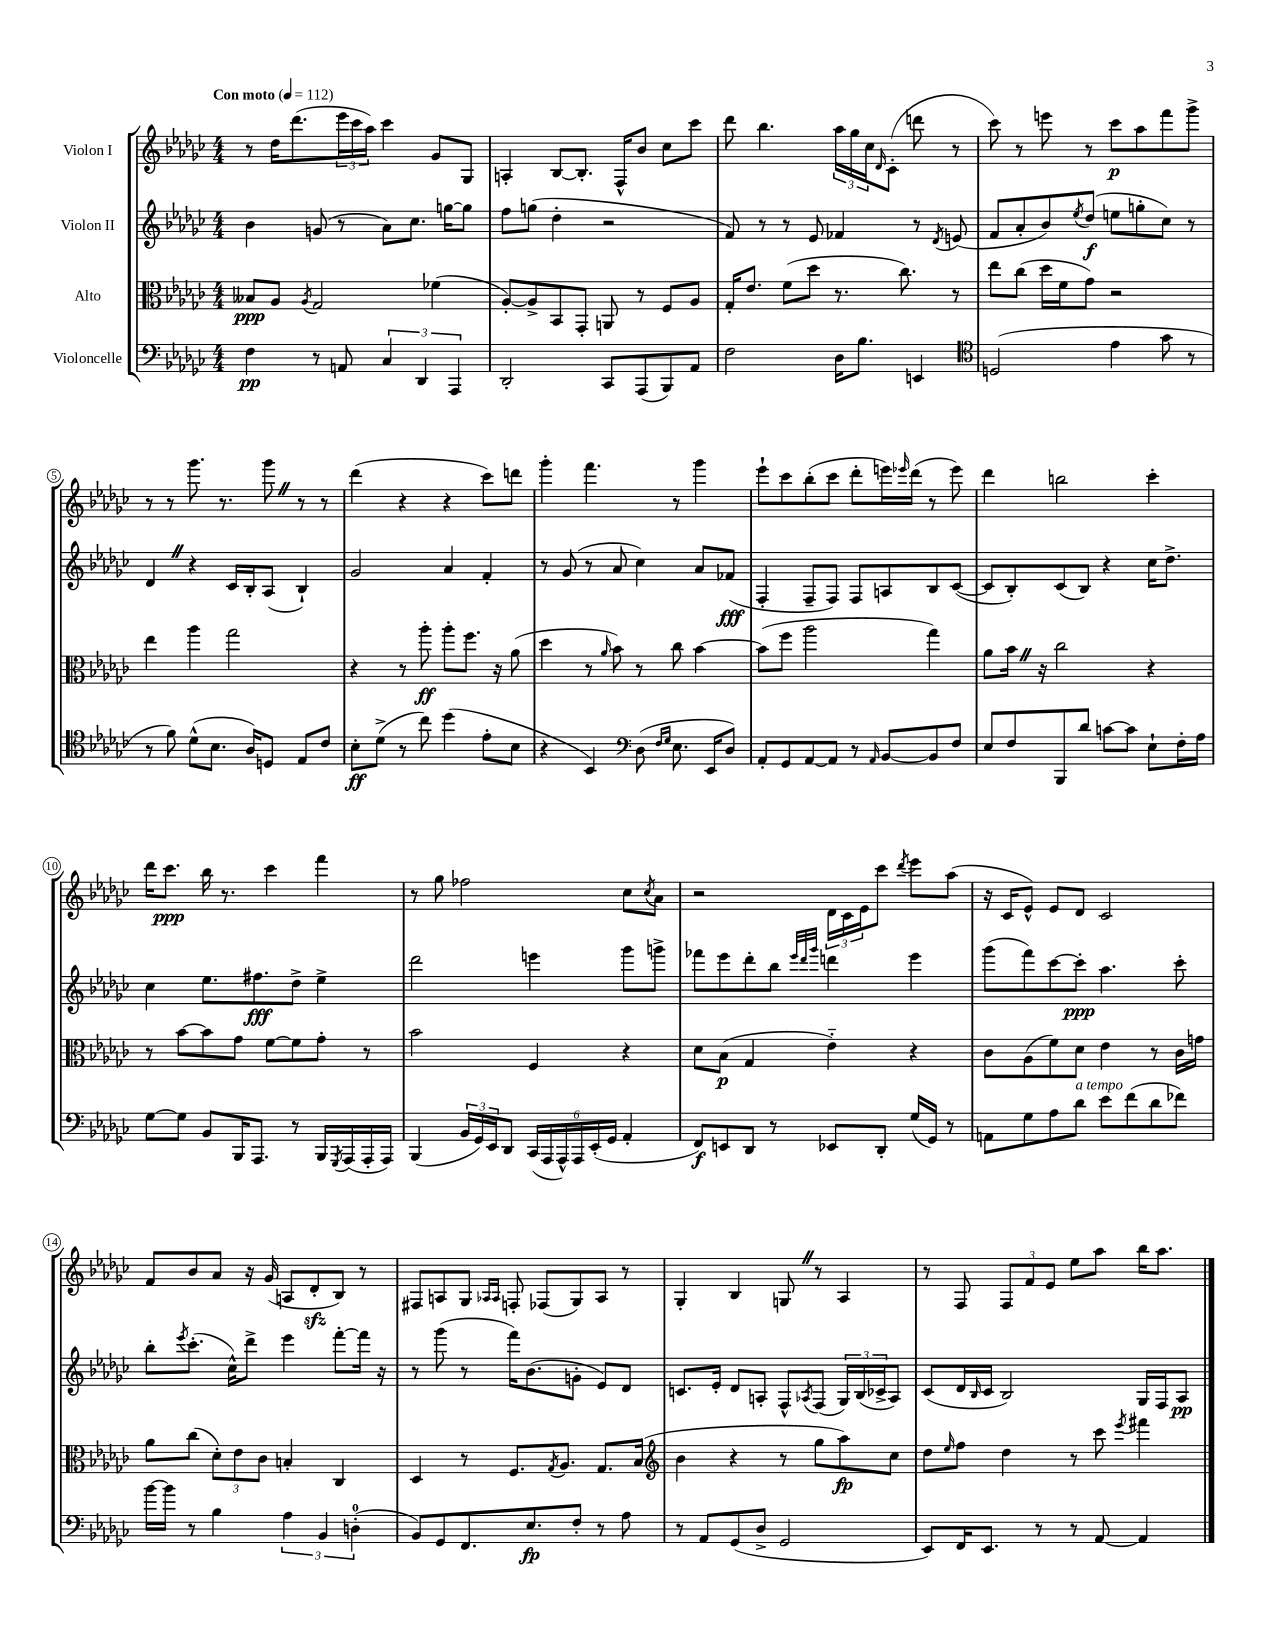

**kern	**kern	**kern	**kern
*staff4	*staff3	*staff2	*staff1
*clefF4	*clefC3	*clefG2	*clefG2
*k[b-e-a-d-g-c-]	*k[b-e-a-d-g-c-]	*k[b-e-a-d-g-c-]	*k[b-e-a-d-g-c-]
*M4/4	*M4/4	*M4/4	*M4/4
*MM112	*MM112	*MM112	*MM112
4F\	8B--/L	4b-\	8r
.	8A-/J	.	16dd-\LK
.	.	.	(8.ddd-\
.	8qA-/	.	.
8r	2G-/	(8g/	.
8AA/	.	8r	24eee-\L
.	.	.	24ccc-\
.	.	.	24aa-\JJ)
6C-/	.	8a-\L)	4ccc-\
.	.	8.cc-\J	.
6DD-/	.	.	.
.	(4f-\	.	8g-/L
.	.	[16gg\LK	.
6AAA-/	.	.	.
.	.	8gg\]J	8G-/J
=	=	=	=
2DD-'/	[8A-'/L)	8ff\L	4A'/
.	8A-^/]	(8gg\J	.
.	8BB-/	4dd-'\	[8B-/L
.	8GG-'/J	.	8.B-'/]J
8CC-/L	8AA/	2r	.
.	.	.	16F^^/LK
(8AAA-/	8r	.	8b-/J
8BBB-/)	8F/L	.	8cc-\L
8AA-/J	8A-/J	.	8ccc-\J
=	=	=	=
2F\	16G-'/LK	8f/)	8ddd-\
.	8.e-/J	.	.
.	.	8r	4.bb-\
.	(8f\L	8r	.
.	8dd-\J	8e-/	.
16D-\LK	8.r	4f-/	24aa-\LL
.	.	.	24gg-\
8.B-\J	.	.	.
.	.	.	24cc-\J
.	.	.	16qqd-/
.	.	.	(8c-'\J
.	8.cc-\)	.	.
4EE/	.	8r	8ddd\
.	.	8qd-/	.
.	8r	(8e/	8r
=	=	=	=
*clefC4	*	*	*
(2D/	8ee-\L	8f/L	8ccc-\)
.	(8cc-\J	8a-'/	8r
.	16dd-\LL	8b-/)	8eee\
.	16f\J	.	.
.	.	8qee-/	.
.	8g-\J)	(8dd-/J	8r
4e-\	2r	8ee\L	8ccc-\L
.	.	8gg'\	8aa-\
8g-\	.	8cc-\J)	8fff\
8r	.	8r	8ggg-^\J
=	=	=	=
8r	4ee-\	4d-/	8r
8f\)	.	.	8r
(8d-^^\L	4aa-\	4r	8.ggg-\
8.B-\J	.	.	.
.	.	.	8.r
.	2gg-\	16c-/LL	.
16A-/LK)	.	16B-'/J	.
8D/J	.	(8A-/J	8ggg-\
8E-/L	.	4B-`/)	8r
8c-/J	.	.	8r
=	=	=	=
8B-'\L	4r	2g-/	(4ddd-\
(8d-^\J	.	.	.
8r	8r	.	4r
8cc-\)	8aa-'\	.	.
(4dd-\	8aa-'\L	4a-/	4r
.	8.ff\J	.	.
8e-'\L	.	4f'/	8ccc-\L)
.	16r	.	.
8B-\J	(8a-\	.	8ddd\J
=	=	=	=
4r	4dd-\	8r	4ggg-'\
.	.	(8g-/	.
4BB-/)	8r	8r	4.fff\
.	16qqa-/	.	.
.	8b-\)	8a-/	.
*clefF4	*	*	*
(8D-\	8r	4cc-\)	.
16qqF/LL	.	.	.
16qqG-/JJ	.	.	.
8.E-\	8cc-\	.	8r
.	[4b-\	8a-/L	4ggg-\
16EE-/LK	.	.	.
8D-/J)	.	(8f-/J	.
=	=	=	=
8AA-'/L	(8b-\]L	4F'/	8eee-`\L
8GG-/	8ff\J	.	8ccc-\
[8AA-/	2aa-\	8F~/L	(8bb-'\
8AA-/]J	.	8F/J)	8ccc-\J
8r	.	8F/L	8ddd-'\L
16qqAA-/	.	.	.
[8BB-/L	.	8A/	16eee\L)
.	.	.	16qqeee-/
.	.	.	(16ddd-\JJ
8BB-/]	4gg-\)	8B-/	8r
8F/J	.	([8c-/J	8eee-\)
=	=	=	=
8E-/L	8a-\L	8c-/]L	4ddd-\
8F/	16b-\Jk	8B-'/)	.
.	16r	.	.
8BBB-/	2cc-\	(8c-/	2bb\
8d-/J	.	8B-/J)	.
[8c\L	.	4r	.
8c\]J	.	.	.
8E-`\L	4r	16cc-\LK	4ccc-'\
.	.	8.dd-^\J	.
16F'\L	.	.	.
16A-\JJ	.	.	.
=	=	=	=
[8G-\L	8r	4cc-\	16ddd-\LK
.	.	.	8.ccc-\J
8G-\]J	[8b-\L	.	.
8BB-/L	8b-\]	8.ee-\L	16bb-\
.	.	.	8.r
16BBB-/K	8g-\J	.	.
8.AAA-/J	.	8.ff#\	.
.	[8f\L	.	4ccc-\
8r	8f\]	8dd-^\J	.
16BBB-/LL	8g-'\J	4ee-^\	4fff\
8qGGG-/	.	.	.
(16AAA-/	.	.	.
16AAA-'/	8r	.	.
16AAA-/JJ)	.	.	.
=	=	=	=
(4BBB-/	2b-\	2ddd-\	8r
.	.	.	8gg-\
24BB-/LL	.	.	2ff-\
24GG-/)	.	.	.
24EE-/J	.	.	.
8DD-/J	.	.	.
(24CC-/LL	4F/	4eee\	.
24AAA-/	.	.	.
24AAA-^^/)	.	.	.
24AAA-/	.	.	.
(24EE-'/	.	.	.
24GG-/JJ	.	.	.
4AA-'/	4r	8ggg-\L	8cc-\L
.	.	.	8qcc-/
.	.	8ggg^\J	8a-\J
=	=	=	=
8FF/L)	8d-\L	8fff-\L	2r
8EE/	(8B-\J	8eee-\	.
8DD-/J	4G-/	8ddd-'\	.
8r	.	8bb-\J	.
.	.	32qqeee-/LLL	.
.	.	32qqddd-/	.
.	.	32qqggg-/JJJ	.
8EE-/L	4e-'~\)	4ddd\	24d-\LL
.	.	.	24c-\
.	.	.	24e-\J
8DD-'/J	.	.	8ccc-\J
.	.	.	8qddd-/
(16G-/LL	4r	4eee-\	8eee-\L
16GG-/JJ)	.	.	.
8r	.	.	(8aa-\J
=	=	=	=
8AA\L	8c-\L	(8ggg-\L	16r
.	.	.	16c-/LK
8G-\	(8A-\	8fff\)	8e-^^/J)
8A-\	8f\)	[8ccc-\	8e-/L
8d-\J	8d-\J	8ccc-'\]J	8d-/J
8e-\L	4e-\	4.aa-\	2c-/
(8f\	.	.	.
8d-\	8r	.	.
8f-\J)	16c-\LL	8ccc-'\	.
.	16g\JJ	.	.
=	=	=	=
[16b-\LL	8a-\L	8bb-'\L	8f/L
16b-\]JJ	.	.	.
.	.	8qeee-/	.
8r	(8cc-\J	(8.ccc-'\J	8b-/
4B-\	12d-'\L)	.	8a-/J
.	.	16cc-^^\LK)	.
.	12e-\	.	.
.	.	8ddd-^\J	16r
.	12c-\J	.	.
.	.	.	(16g-/
6A-\	4B'/	4eee-\	8A/L
.	.	.	8d-'/
6BB-/	.	.	.
.	4C-/	[8fff'\L	8B-/J)
(6D'\	.	.	.
.	.	16fff\]Jk	8r
.	.	16r	.
=	=	=	=
8BB-/L)	4D-/	8r	8F#/L
8GG-/	.	(8ggg-\	8A/
8.FF/	8r	8r	8G-/J
.	.	.	16qqA-/LL
.	.	.	16qqA-/JJ
.	8.F/L	16fff\LK)	8F'/
8.E-/	.	(8.b-\	.
.	.	.	(8F-/L
.	8qG-/	.	.
.	8.A-/J	.	.
8F'/J	.	8g'\J	8G-/)
8r	8.G-/L	8e-/L)	8A-/J
8A-\	.	8d-/J	8r
.	(16B-/Jk	.	.
=	=	=	=
*	*clefG2	*	*
8r	4b-\	8.c/L	4G-'/
8AA-/L	.	.	.
.	.	16e-'/Jk	.
(8GG-/	4r	8d-/L	4B-/
8D-^/J	.	8A'/J	.
2GG-/	8r	8F^^/L	8G/
.	.	8qA-/	.
.	8gg-\L	(8F/J	8r
.	8aa-\)	24G-/LL)	4A-/
.	.	(24B-/	.
.	.	24c-^/J	.
.	8cc-\J	8A-/J)	.
=	=	=	=
8EE-/L)	8dd-\L	(8c-/L	8r
.	16qqee-/	.	.
16FF/K	8ff\J	16d-/L	8F/
.	.	16qqB-/	.
8.EE-/J	.	16c-/JJ	.
.	4dd-\	2B-/)	12F/L
.	.	.	12f/
8r	.	.	.
.	.	.	12e-/J
8r	8r	.	8ee-\L
[8AA-/	8ccc-\	.	8aa-\J
.	8qeee-/	.	.
4AA-/]	4fff#\	16G-/LL	16bb-\LK
.	.	16F/J	8.aa-\J
.	.	8A-/J	.
==	==	==	==
*-	*-	*-	*-
